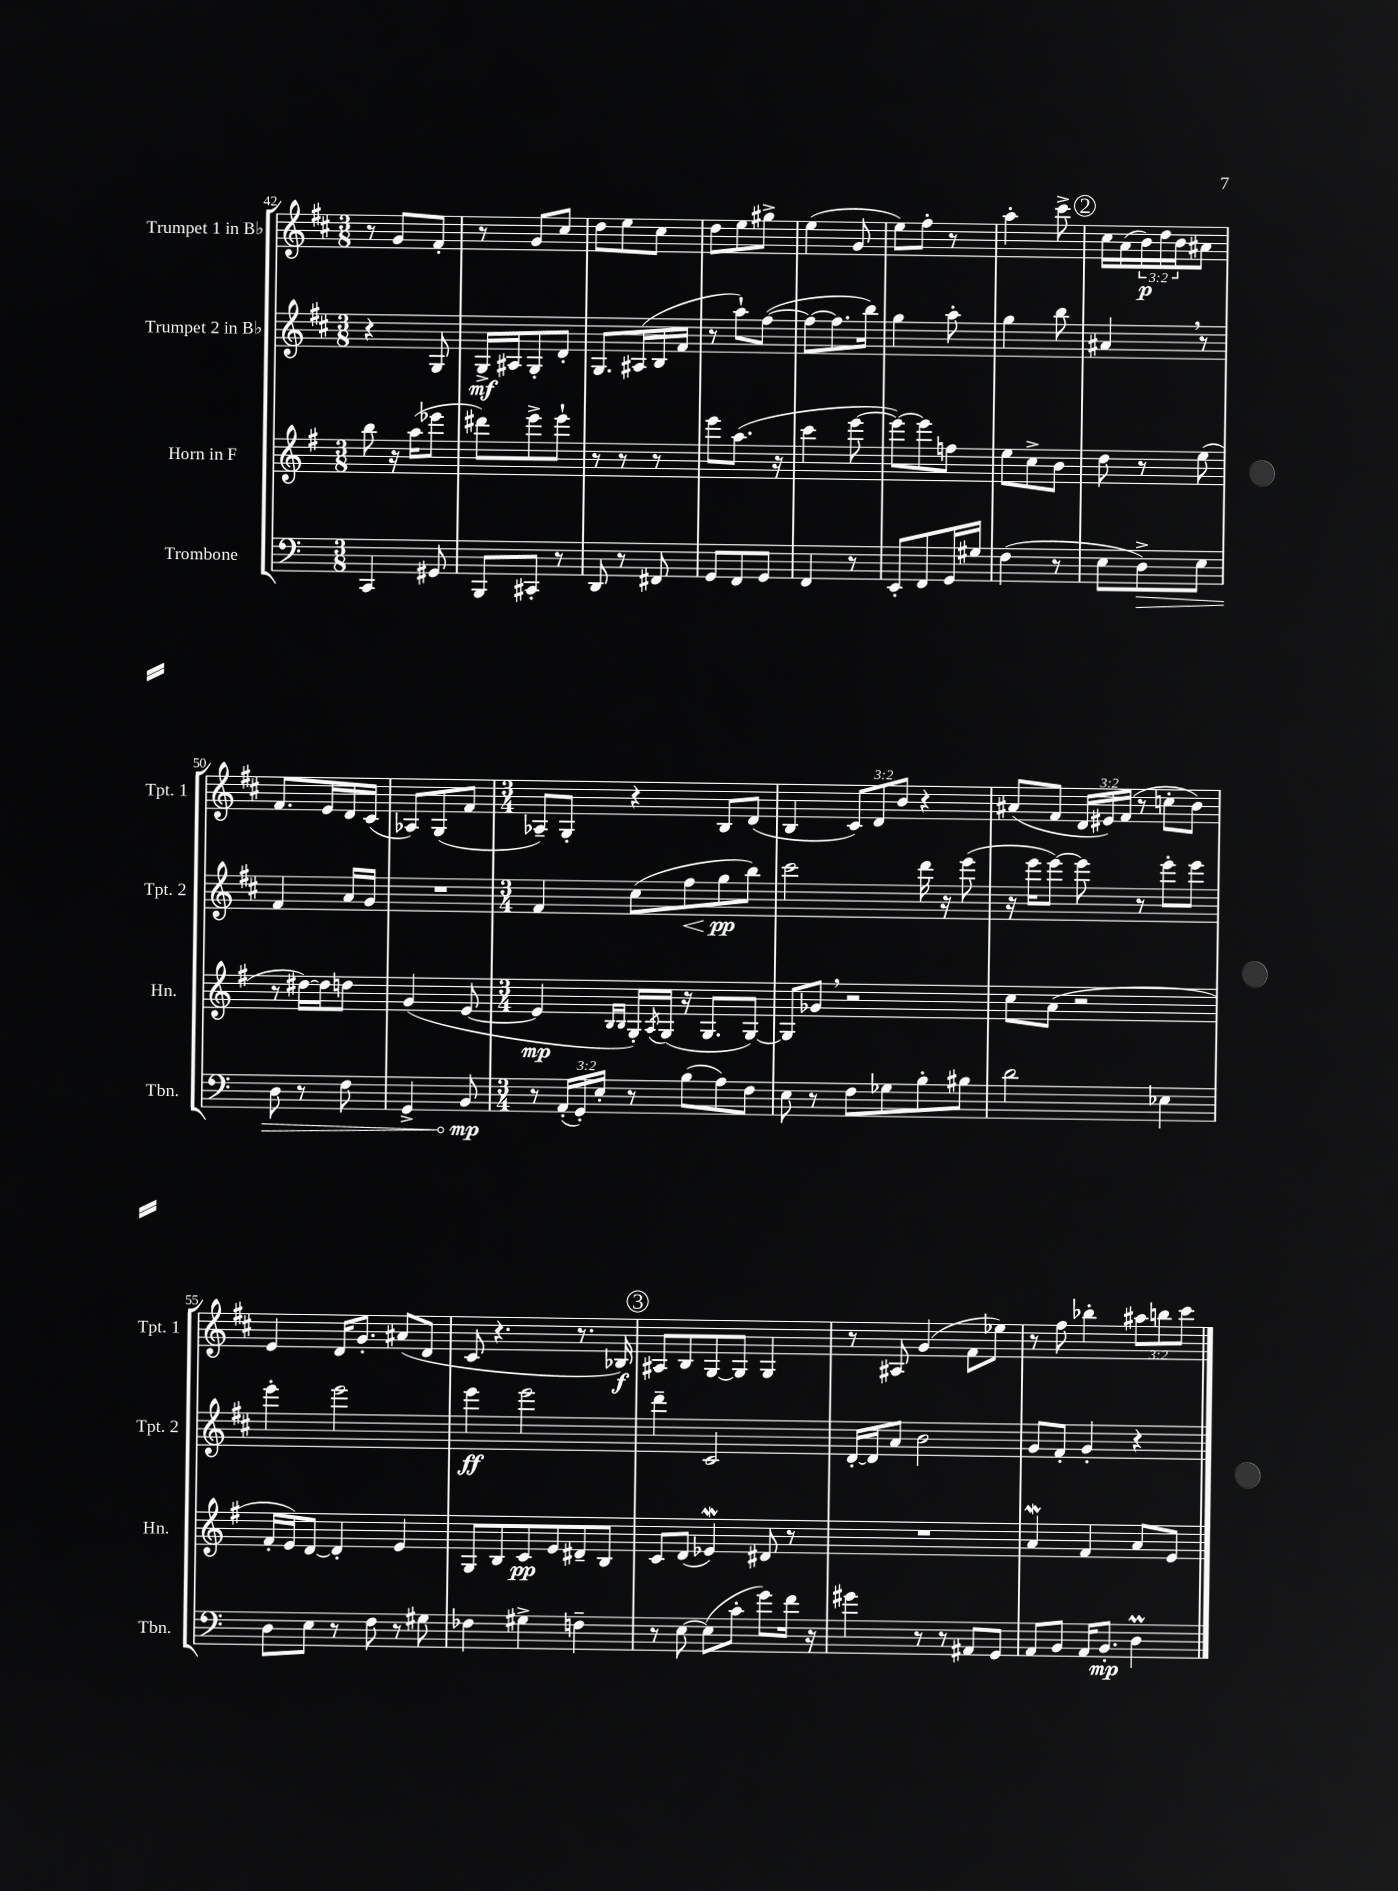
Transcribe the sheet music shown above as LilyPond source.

<<
\new StaffGroup <<
\new Staff = "s0" \with { instrumentName = "Trumpet 1 in Bb" shortInstrumentName = "Tpt. 1" } {
    \clef treble \key d \major \numericTimeSignature \time 3/8 \override Staff.TupletNumber.text = #tuplet-number::calc-fraction-text
    r8 g'8 fis'8-. |
    r8 g'8 cis''8 |
    d''8 e''8 cis''8 |
    d''8 e''8 gis''8-> |
    e''4( g'8 |
    e''8) fis''8-. r8 |
    a''4-. cis'''8-> |
    \mark \markup { \circle "2" } cis''16 a'16( \tuplet 3/2 { b'16\p) d''16 b'16 } ais'8 |
    fis'8. e'16 d'16 cis'16( |
    aes8) g8( fis'8 |
    \numericTimeSignature \time 3/4 aes8--) g8-. r4 b8 d'8( |
    b4 \tuplet 3/2 { cis'8) d'8 b'8 } r4 |
    ais'8( fis'8 \tuplet 3/2 { d'16 eis'16) fis'16( } r8 c''8-. b'8) |
    e'4 d'16 g'8.-. ais'8( d'8 |
    cis'8 r4. r8. bes16\f) |
    \mark \markup { \circle "3" } ais8 b8 g8~ g8 g4 |
    r8 ais8 g'4( fis'8 ees''8) |
    r8 fis''8 bes''4-. \tuplet 3/2 { ais''8 b''8 cis'''8 } \bar "|." |
}
\new Staff = "s1" \with { instrumentName = "Trumpet 2 in Bb" shortInstrumentName = "Tpt. 2" } {
    \clef treble \key d \major \numericTimeSignature \time 3/8
    r4 g8 |
    g16->\mf ais16 g8-. d'8-. |
    g8. ais16( b16 fis'16 |
    r8 a''8-!) fis''8~( |
    fis''8~ fis''8. b''16) |
    g''4 a''8-. |
    g''4 b''8 |
    \mark \markup { \circle "2" } ais'4 \breathe r8 |
    fis'4 a'16 g'16 |
    R4. |
    \numericTimeSignature \time 3/4 fis'4 cis''8( fis''8\< g''8\pp\! b''8) |
    cis'''2 d'''16 r16 e'''8( |
    r16 e'''16 e'''8~) e'''8 r8 e'''8-. e'''8 |
    e'''4-. e'''2 |
    e'''4\ff e'''2 |
    \mark \markup { \circle "3" } d'''4-- cis'2 |
    d'16~-. d'16 a'8 b'2 |
    g'8 fis'8-. g'4-. r4 \bar "|." |
}
\new Staff = "s2" \with { instrumentName = "Horn in F" shortInstrumentName = "Hn." } {
    \clef treble \key g \major \numericTimeSignature \time 3/8
    b''8 r16 a''16( ees'''8 |
    dis'''8) e'''8-> e'''8-! |
    r8 r8 r8 |
    e'''8 a''8.( r16 |
    c'''4 e'''8~ |
    e'''8~) e'''8 f''8 |
    e''8 c''8-> b'8 |
    \mark \markup { \circle "2" } d''8 r8 e''8( |
    r8 dis''16~) dis''16 d''8 |
    g'4( e'8~ |
    \numericTimeSignature \time 3/4 e'4\mp \grace { b16 b16 } g16-.) \acciaccatura { a8 } g16( r16 g8. g8~) |
    g8 ges'8 \breathe r2 |
    c''8 a'8( r2 |
    fis'16-. e'16) d'8~ d'4-. e'4 |
    g8 b8 c'8\pp e'8 dis'8-- b8 |
    \mark \markup { \circle "3" } c'8 d'8( ees'4\mordent) dis'8 r8 |
    R2. |
    a'4\mordent fis'4 a'8 e'8 \bar "|." |
}
\new Staff = "s3" \with { instrumentName = "Trombone" shortInstrumentName = "Tbn." } {
    \clef bass \key c \major \numericTimeSignature \time 3/8 \override Staff.TupletNumber.text = #tuplet-number::calc-fraction-text
    c,4 gis,8 |
    b,,8 cis,8-. r8 |
    d,8 r8 fis,8 |
    g,8 f,8 g,8 |
    f,4 r8 |
    e,8-. f,8 g,16 gis16 |
    f4( r8 |
    \mark \markup { \circle "2" } e8 \once \override Hairpin.circled-tip = ##t d8->\>) e8 |
    d8 r8 f8 |
    g,4-> b,8\mp\! |
    \numericTimeSignature \time 3/4 r8 \tuplet 3/2 { a,16-.( g,16-.) e16-. } r8 b8( a8) f8 |
    e8 r8 f8 ges8 b8-. bis8 |
    d'2 ees4 |
    d8 e8 r8 f8 r8 gis8 |
    fes4 gis4-> f4-- |
    \mark \markup { \circle "3" } r8 e8~ e8( c'8-. g'8) f'16 r16 |
    gis'4 r8 r8 ais,8 g,8 |
    a,8 b,8 a,16 b,8.-.\mp d4\prall \bar "|." |
}
>>
>>
\layout { \context { \Score currentBarNumber = #42 } }
